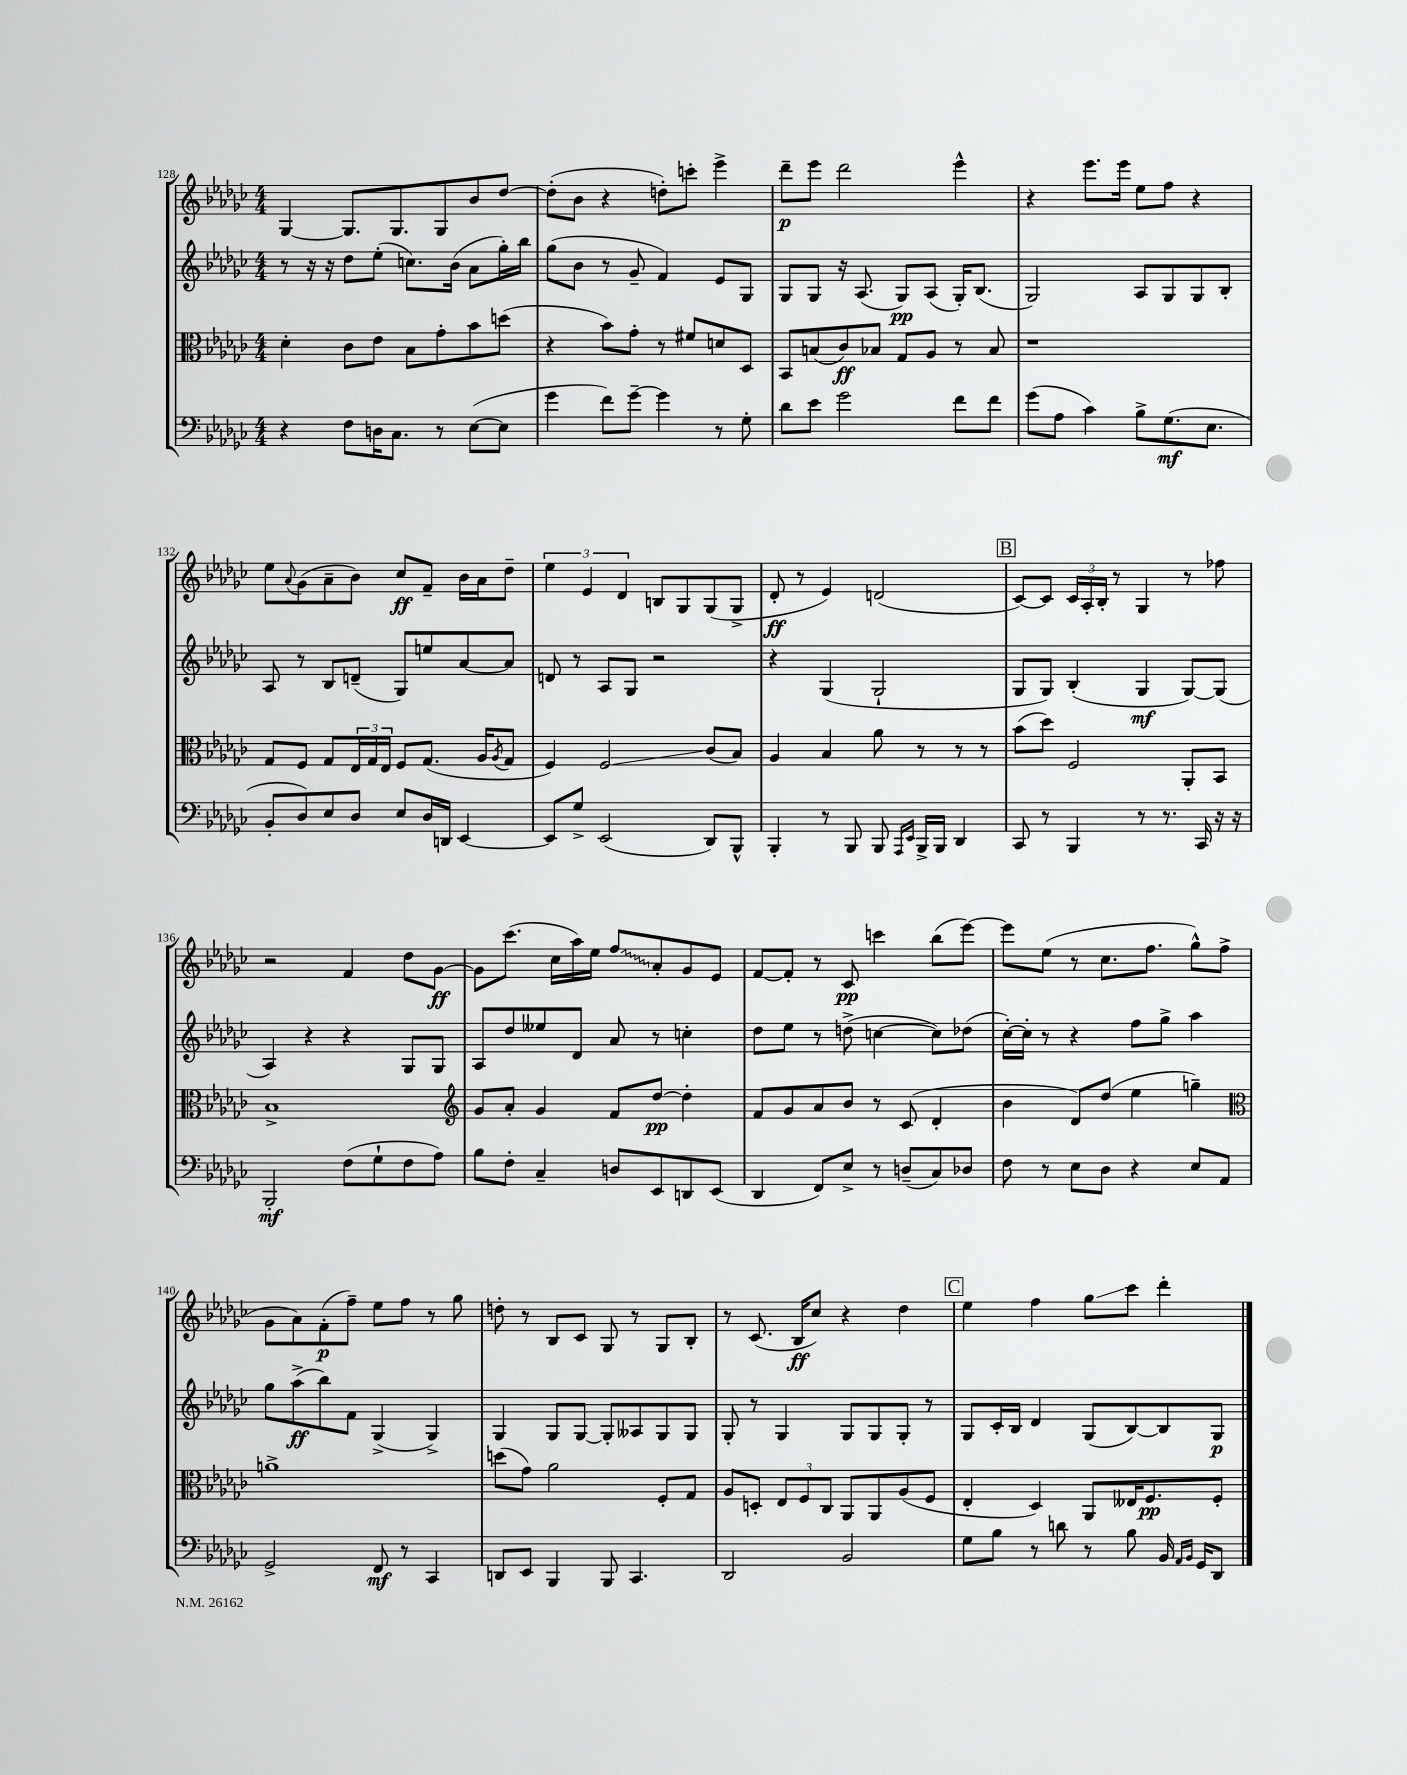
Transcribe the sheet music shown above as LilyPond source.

<<
\new StaffGroup <<
\new Staff = "s0" {
    \clef treble \key ges \major \numericTimeSignature \time 4/4
    ges4~ ges8. ges8. ges8 bes'8 des''8~ |
    des''8-.( bes'8 r4 d''8-.) c'''8-. ees'''4-> |
    des'''8--\p ees'''8 des'''2 ees'''4-^ |
    r4 ees'''8. ees'''16 ees''8 f''8 r4 |
    ees''8 \appoggiatura { aes'8 } ges'8( aes'8-- bes'8) ces''8\ff f'8-- bes'16 aes'16 des''8-- |
    \tuplet 3/2 { ees''4 ees'4 des'4 } b8 ges8 ges8( ges8-> |
    des'8-.\ff r8 ees'4) d'2( |
    \mark \markup { \box "B" } ces'8~) ces'8 \tuplet 3/2 { ces'16 aes16-. bes16-. } r8 ges4 r8 fes''8 |
    r2 f'4 des''8 ges'8~\ff |
    ges'8 ces'''8.( ces''16 aes''16) ees''16 \once \override Glissando.style = #'zigzag f''8\glissando aes'8-. ges'8 ees'8 |
    f'8~ f'8-. r8 ces'8\pp c'''4 bes''8( ees'''8~) |
    ees'''8 ees''8( r8 ces''8. f''8. ges''8-^) f''8->( |
    ges'8 aes'8) f'8-.\p( f''8--) ees''8 f''8 r8 ges''8 |
    d''8-. r8 bes8 ces'8 ges8 r8 ges8 bes8-. |
    r8 ces'8.( bes16\ff ces''8) r4 des''4 |
    \mark \markup { \box "C" } ees''4 f''4 ges''8\glissando ces'''8 des'''4-. \bar "|." |
}
\new Staff = "s1" {
    \clef treble \key ges \major \numericTimeSignature \time 4/4
    r8 r16 r16 des''8 ees''8-.( c''8.) bes'16( aes'8 ges''16-.) bes''16 |
    ges''8( bes'8 r8 ges'8-- f'4) ees'8 ges8 |
    ges8 ges8 r16 aes8.( ges8\pp) aes8( ges16-.) bes8.( |
    ges2) aes8 ges8 ges8 bes8-. |
    aes8 r8 bes8 d'8--( ges8) e''8 aes'8~ aes'8 |
    d'8 r8 aes8 ges8 r2 |
    r4 ges4( ges2-! |
    \mark \markup { \box "B" } ges8 ges8) bes4-.( ges4\mf ges8~) ges8( |
    aes4) r4 r4 ges8 ges8 |
    aes8 des''8 eeses''8 des'8 aes'8 r8 c''4-. |
    des''8 ees''8 r8 d''8->( c''4~ c''8) des''8( |
    ces''16~-.) ces''16-. r8 r4 f''8 ges''8-> aes''4 |
    ges''8 aes''8->\ff( bes''8) f'8 ges4->( ges4->) |
    ges4 ges8 ges8~ ges8-. aeses8 ges8 ges8 |
    ges8-. r8 ges4 ges8 ges8 ges8-. r8 |
    \mark \markup { \box "C" } ges8 ces'16-. bes16 des'4 ges8( bes8~) bes8 ges8\p \bar "|." |
}
\new Staff = "s2" {
    \clef alto \key ges \major \numericTimeSignature \time 4/4
    des'4-. ces'8 ees'8 bes8 ges'8-. bes'8 d''8( |
    r4 bes'8) ges'8-. r8 fis'8 d'8 des8 |
    bes,8 b8( ces'8\ff) bes8 ges8 aes8 r8 bes8 |
    r1 |
    ges8 f8 ges8 \tuplet 3/2 { ees16 ges16 ees16 } f8 ges8.( aes16 \acciaccatura { aes8 } ges8 |
    f4) f2\glissando ces'8( bes8) |
    aes4 bes4 aes'8 r8 r8 r8 |
    \mark \markup { \box "B" } bes'8( des''8) f2 aes,8-. bes,8 |
    bes1-> |
    \clef treble ges'8 aes'8-. ges'4 f'8 des''8~\pp des''4-. |
    f'8 ges'8 aes'8 bes'8 r8 ces'8( des'4-. |
    bes'4 des'8) des''8( ees''4 g''4--) |
    \clef alto a'1-> |
    d''8( ges'8) aes'2 f8-. ges8 |
    aes8 d8-. \tuplet 3/2 { ees8 f8 ces8 } aes,8 aes,8 aes8( f8 |
    \mark \markup { \box "C" } ees4-. des4) aes,8 eeses16 f8.\pp f8-. \bar "|." |
}
\new Staff = "s3" {
    \clef bass \key ges \major \numericTimeSignature \time 4/4
    r4 f8 d16 ces8. r8 ees8~( ees8 |
    ges'4 f'8) ges'8~-- ges'4 r8 ges8-. |
    des'8 ees'8 ges'2 f'8 f'8 |
    ges'8( aes8 ces'4) bes8-> ges8.\mf( ees8. |
    bes,8-. des8) ees8 des8 ees8 des16 d,16 ees,4~ |
    ees,8 ges8-> ees,2( des,8) bes,,8-^ |
    bes,,4-. r8 bes,,8 bes,,8 \grace { aes,,16 ees,16 } bes,,16-> bes,,16 des,4 |
    \mark \markup { \box "B" } ces,8 r8 bes,,4 r8 r8. ces,16 r16 r16 |
    bes,,2-.\mf f8( ges8-! f8 aes8) |
    bes8 f8-. ces4-- d8 ees,8 d,8 ees,8( |
    des,4 f,8) ees8-> r8 d8--( ces8) des8 |
    f8 r8 ees8 des8 r4 ees8 aes,8 |
    ges,2-> f,8\mf r8 ces,4 |
    d,8 ees,8 bes,,4 bes,,8 ces,4. |
    des,2 bes,2 |
    \mark \markup { \box "C" } ges8 bes8 r8 d'8 r8 bes8 bes,16 \grace { aes,16 bes,16 } ges,16 des,8 \bar "|." |
}
>>
>>
\layout { \context { \Score currentBarNumber = #128 } }
